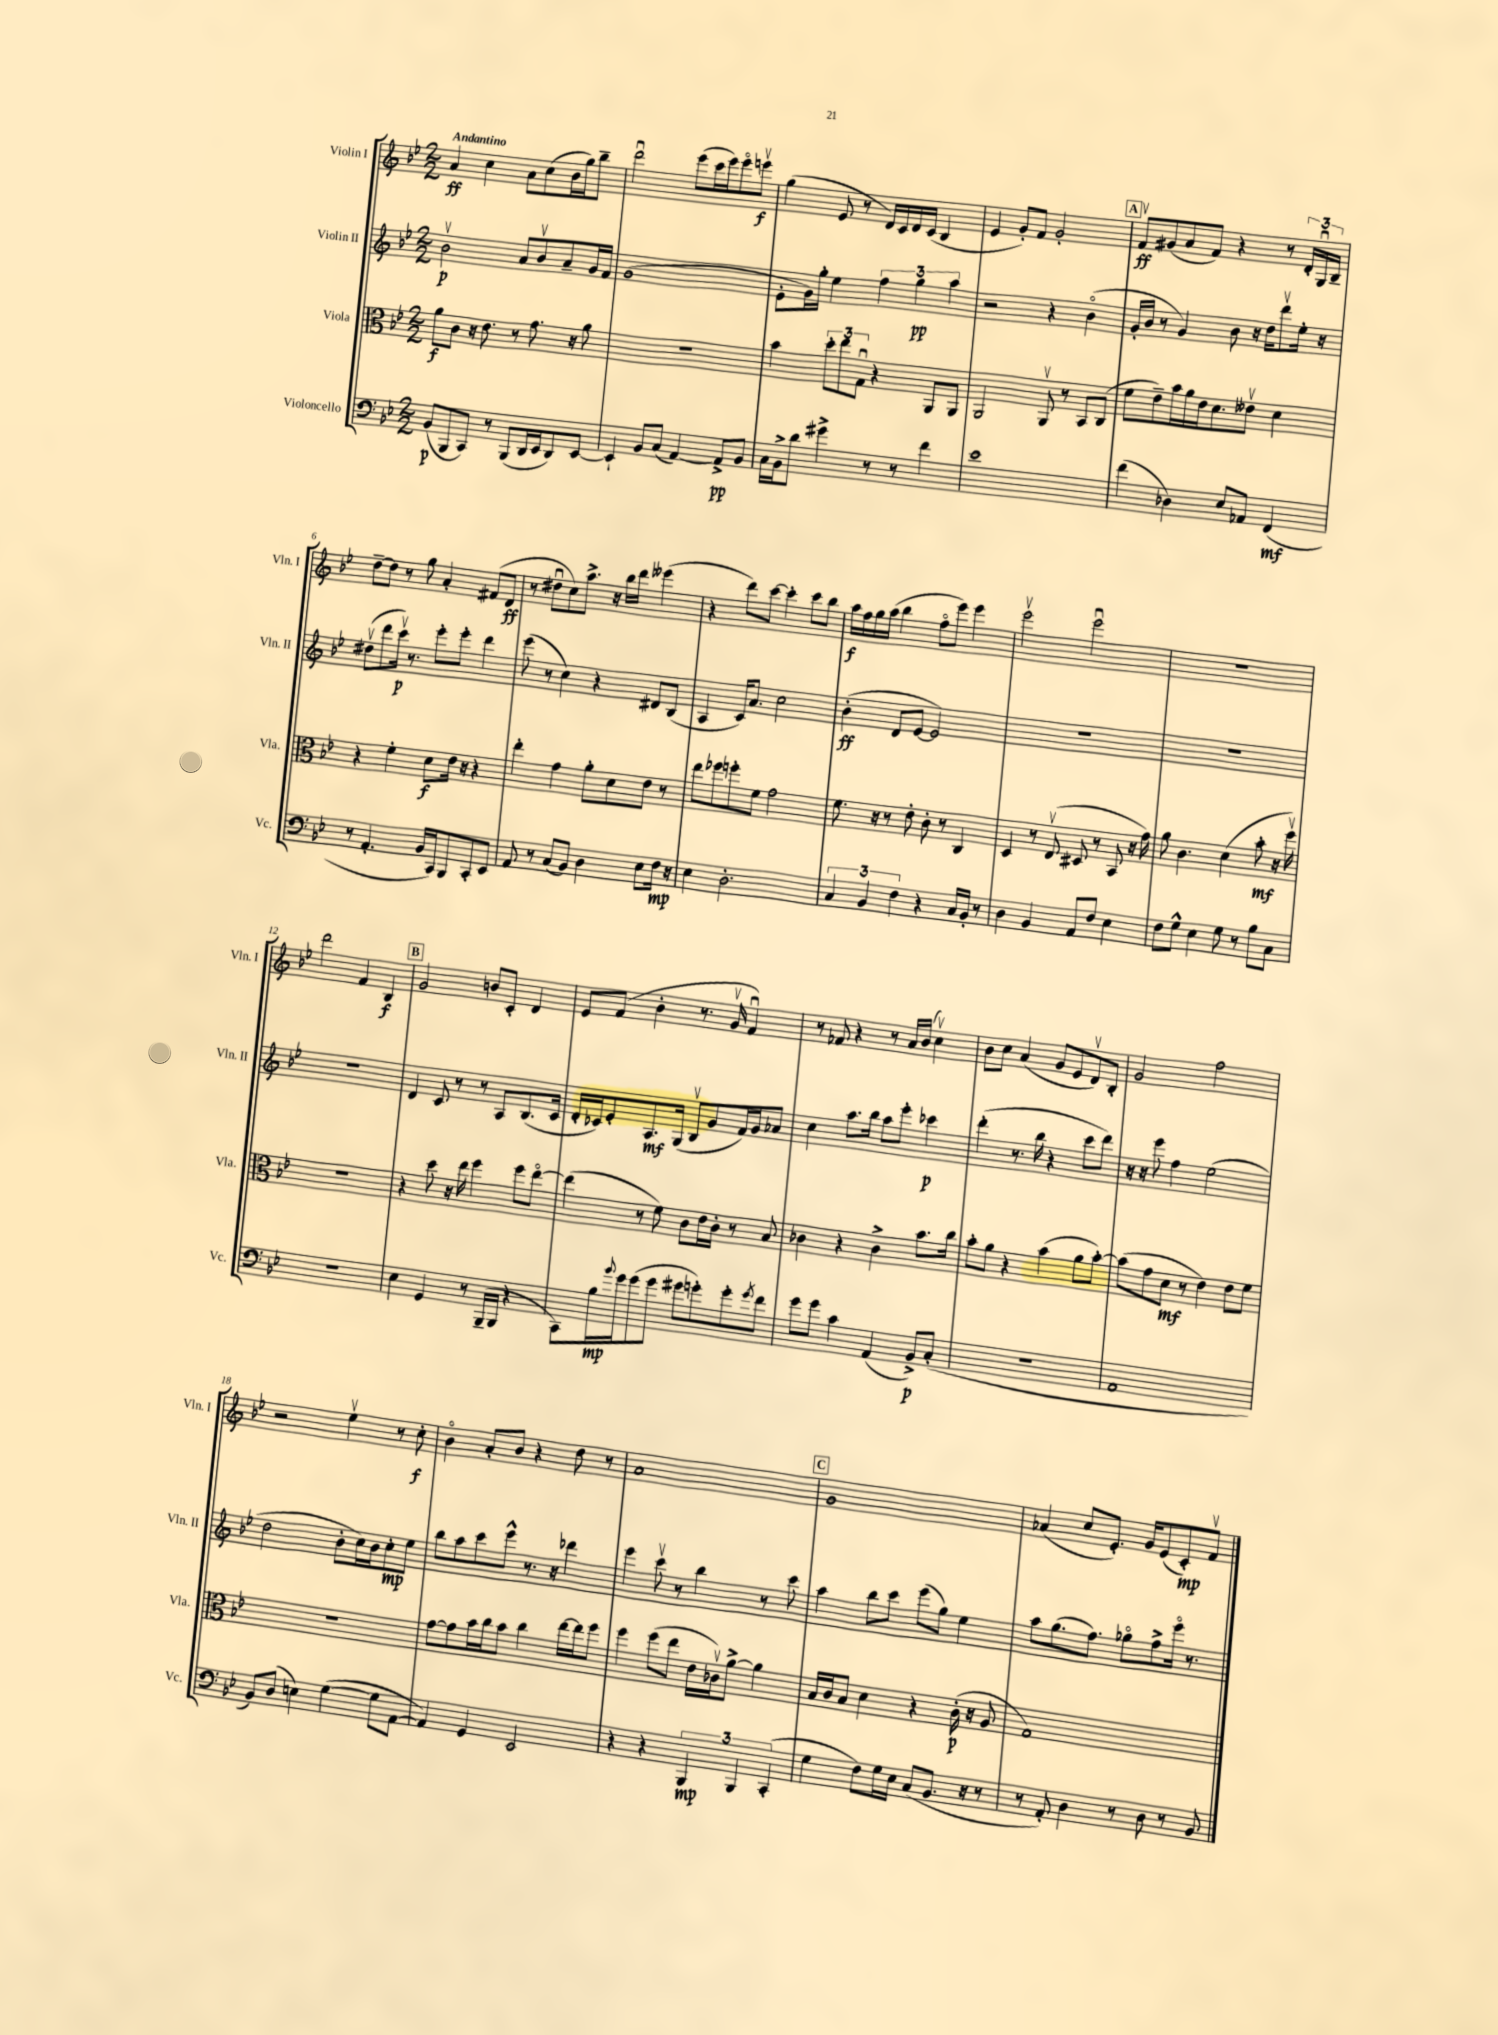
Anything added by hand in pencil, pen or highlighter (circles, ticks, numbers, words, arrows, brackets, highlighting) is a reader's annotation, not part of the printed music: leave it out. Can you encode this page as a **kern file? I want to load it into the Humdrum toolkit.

**kern	**kern	**kern	**kern
*staff4	*staff3	*staff2	*staff1
*clefF4	*clefC3	*clefG2	*clefG2
*k[b-e-]	*k[b-e-]	*k[b-e-]	*k[b-e-]
*M2/2	*M2/2	*M2/2	*M2/2
(8BB-/L	8a\L	2b-v\	4a/
8BBB-/	8c\J	.	.
8CC/J)	16r	.	4cc\
.	8.e-\	.	.
8r	.	.	.
(8BBB-/L	8r	8a/L	8a\L
16DD/L	8.g\	8b-v/	(8cc\
16EE-/J	.	.	.
8DD/)	.	8a~/	16b-\L
.	16r	.	16gg\J)
[8EE-/J	8a\	16g/L	8bb-~\J
.	.	16f/JJ	.
=	=	=	=
4EE-`/]	1r	(1g	2dddu\
8BB-/L	.	.	.
(8C/J	.	.	.
[4AA/)	.	.	(8eee-\L
.	.	.	16ccc\L
.	.	.	16eee-\J)
8AA^/]L	.	.	8eee-o\
8BB-/J	.	.	8eeev\J
=	=	=	=
16C\LL	4b-\	8e-'\L	(4gg\
16BB-^\J	.	.	.
8d\J	.	16g\L)	.
.	.	16gg'\JJ	.
4g#^\	12dd'\L	4ee-\	8e-/
.	12ee-\	.	.
.	.	.	8r
.	12Gu\J	.	.
8r	4r	6ff\	16d/LL)
.	.	.	16c/
8r	.	.	16d/
.	.	6gg\	.
.	.	.	(16c/JJ
4f\	8AA/L	.	4B-/
.	.	6aa\	.
.	8AA/J	.	.
=	=	=	=
1e-	2AA/	2r	4e-/
.	.	.	8g'/L)
.	.	.	8f/J
.	8AAv/	4r	2g'/
.	8r	.	.
.	8BB-/L	(4b-o\	.
.	(8C/J	.	.
=	=	=	=
(4f\	8f\L	16g'/LL	8fv/L
.	.	16b-/JJ	.
.	8e-~\)	8r	(8g#/
4D-\)	16b-\L	4g/)	8a/
.	16a\	.	.
.	16e-\J	.	8f/J)
.	8.d\	.	.
8E-/L	.	8b-\	4r
8AA-/J	8e--v\J	16r	.
.	.	16dd\LK	.
(4FF/	4d\	8dddv\	8r
.	.	16ee-'\Jk	24d'/LL
.	.	.	24Gu/
.	.	16r	.
.	.	.	24B-~/JJ
=	=	=	=
8r	4r	(8dd#v\L	[8dd~\L
4.AA'/	.	8ddd\	8dd\]J
.	4f'\	16cccv\Jk)	8r
.	.	8.r	.
.	.	.	8gg\
16BB-/LL	8d\L	8eee-'\L	4a'/
16CC/J)	.	.	.
8BBB-/	16e-\Jk	8eee-'\J	.
.	16r	.	.
8CC'/	4r	4ddd\	(8f#/L
8EE-/J	.	.	8d/J
=	=	=	=
8AA/	4ee-'\	(8eee-\	8r
8r	.	8r	8dd#u\L
(8C/L	4g\	4cc\)	8cc\)
8BB-/J)	.	.	8.aa^\J
4D\	8a'\L	4r	.
.	.	.	16r
.	8d\	.	16bb-\LL
.	.	.	16ddd\JJ
8E-\L	8e-\J	8d#/L	(4eee--\
16F\Jk	8r	(8B-/J	.
16r	.	.	.
=	=	=	=
4E-\	8ee-\L	4A/	4r
.	8ff-\	.	.
2.D'\	8ff'\	16c/LK)	8ddd\L)
.	.	8.a/J	.
.	8f\J	.	[8ccc\J
.	2g\	2cc\	4ccc'\]
.	.	.	8ccc\L
.	.	.	8bb-\J
=	=	=	=
6C/	8.f\	(4b-'\	16aa\LL
.	.	.	16ff\
.	.	.	16gg\
6BB-/	.	.	.
.	16r	.	(16aa\JJ
.	8r	8d/L	4bb-\
6F\	.	.	.
.	8e-'\	[8e-/J	.
4r	8c'\	2e-/])	8ffo\L
.	8r	.	8eee-\J)
16C/LL	4C/	.	4eee-\
16BB-'/JJ	.	.	.
8r	.	.	.
=	=	=	=
4D\	4D/	1r	2eee-v\
4BB-/	8r	.	.
.	(8E-v/	.	.
8AA/L	8D#/	.	2eee-u\
8F/J	8r	.	.
4E-\	8BB-/	.	.
.	16r	.	.
.	16g\)	.	.
=	=	=	=
8F\L	8a\	1r	1r
8G^^\J	4.c\	.	.
4E-\	.	.	.
8G\	(4d\	.	.
8r	.	.	.
8B-\L	8b-'\	.	.
8C\J	16r	.	.
.	16ffv\)	.	.
=	=	=	=
1r	1r	1r	2ddd\
.	.	.	4f/
.	.	.	4B-/
=	=	=	=
4E-\	4r	4d/	2g/
4GG/	8dd\	8c/	.
.	16r	8r	.
.	16ee-\	.	.
8r	4ff\	8r	8b/L
(16BBB-~/LL	.	8A/L	8c'/J
16BBB-/JJ	.	.	.
4r	8ff\L	(8.B-/	4d/
.	[8ee-o\J	.	.
.	.	16c/Jk	.
=	=	=	=
8CC\L)	(4ee-\]	16d'/LL	8e-/L
.	.	16c-/J)	.
16B-\L	.	8e-'/	(8f/J
8qqb-/	.	.	.
16g\J	.	.	.
(8g\	8r	8.A/	4b-'\
8g\J	8f\)	.	.
.	.	(16G/Jk	.
8g#\L	8c\L	8B-v/L	8.r
8g'\)	16e-\L	8g/	.
.	16c'\JJ	.	16gv/
8g'\	8r	16f/L)	4fu/)
.	.	16g/J	.
8qg/	.	.	.
8f\J	8B-/	8a-/J	.
=	=	=	=
8g\L	4c-\	4cc\	8r
8g\J	.	.	8f-/
4c\	4r	8.aa\L	4r
.	.	16bb-\Jk	.
(4AA/	4c-^\	8aa\L	8r
.	.	8eee-'\J	16a/LL
.	.	.	(16b-/JJ
8BB-^/L)	8.b-\L	4ccc-\	4ccv\)
(8C'/J	.	.	.
.	16cc\Jk	.	.
=	=	=	=
1r	8b-'\L	(4ddd'\	8b-\L
.	8a\J	.	8cc\J
.	4r	8.r	(4a/
.	.	16bb-\	.
.	(4b-\	4r	8g/L
.	.	.	8e-/
.	8a\L	8ccc\L	8dv/)
.	[8b-'\J)	8ddd\J)	8B-'/J
=	=	=	=
1AA	(8b-\]L	16r	2g/
.	.	16r	.
.	8g\	8eee-\	.
.	8d\J	4ff\	.
.	8r	.	.
.	4e-\)	(2ee-\	2ff\
.	8e-\L	.	.
.	8f\J	.	.
=	=	=	=
8BB-/L)	1r	2dd\	2r
(8D/J	.	.	.
4E\)	.	.	.
([4G\	.	8b-'\L	4ee-v\
.	.	16cc\L)	.
.	.	16b-\J	.
8G\]L	.	8cc'\	8r
[8AA\J	.	8ee-\J	8cc'\
=	=	=	=
4AA/])	[8g\L	8bb-\L	4b-o\
.	8g\]	8aa\	.
4GG/	16b-\L	8ccc\	8a'/L
.	16cc\J	.	.
.	8b-\J	8eee-^^\J	8b-/J
2EE-/	4cc\	8.r	4r
.	.	16r	.
.	[16ee-\LL	4ddd-\	8dd\
.	16ee-\]J	.	.
.	8ff\J	.	8r
=	=	=	=
4r	4ff\	4eee-\	1a
4r	(8ff\L	8cccv\	.
.	8ee-\J	8r	.
6BBB-/	16e-\LL	4bb-\	.
.	16c-v\J)	.	.
.	[8a^\J	.	.
6BBB-/	.	.	.
.	4a\]	8r	.
(6CC'/	.	.	.
.	.	8ccc\	.
=	=	=	=
4G\	16B-/LL	4aa\	1g
.	16c/J	.	.
.	8B-/J	.	.
8F\L)	4d\	8bb-\L	.
16G\L	.	8ccc\J	.
16E-\JJ	.	.	.
(8C/L	4r	(8eee-\L	.
8.BB-/J	.	8gg\J)	.
.	(16c'\	4ee-\	.
16r	16r	.	.
8r	8A/	.	.
=	=	=	=
8r	1G)	8aa\L	(4a-/
8AA'/)	.	(8.gg\	.
4D\	.	.	8cc/L
.	.	8.ff\J)	.
.	.	.	8.e-'/J)
8r	.	8gg-o\L	.
.	.	.	16g/LK
8D\	.	8ff^\	(8e-/
8r	.	16eee-o\Jk	8c'/)
.	.	8.r	.
8BB-/	.	.	8fv/J
==	==	==	==
*-	*-	*-	*-
